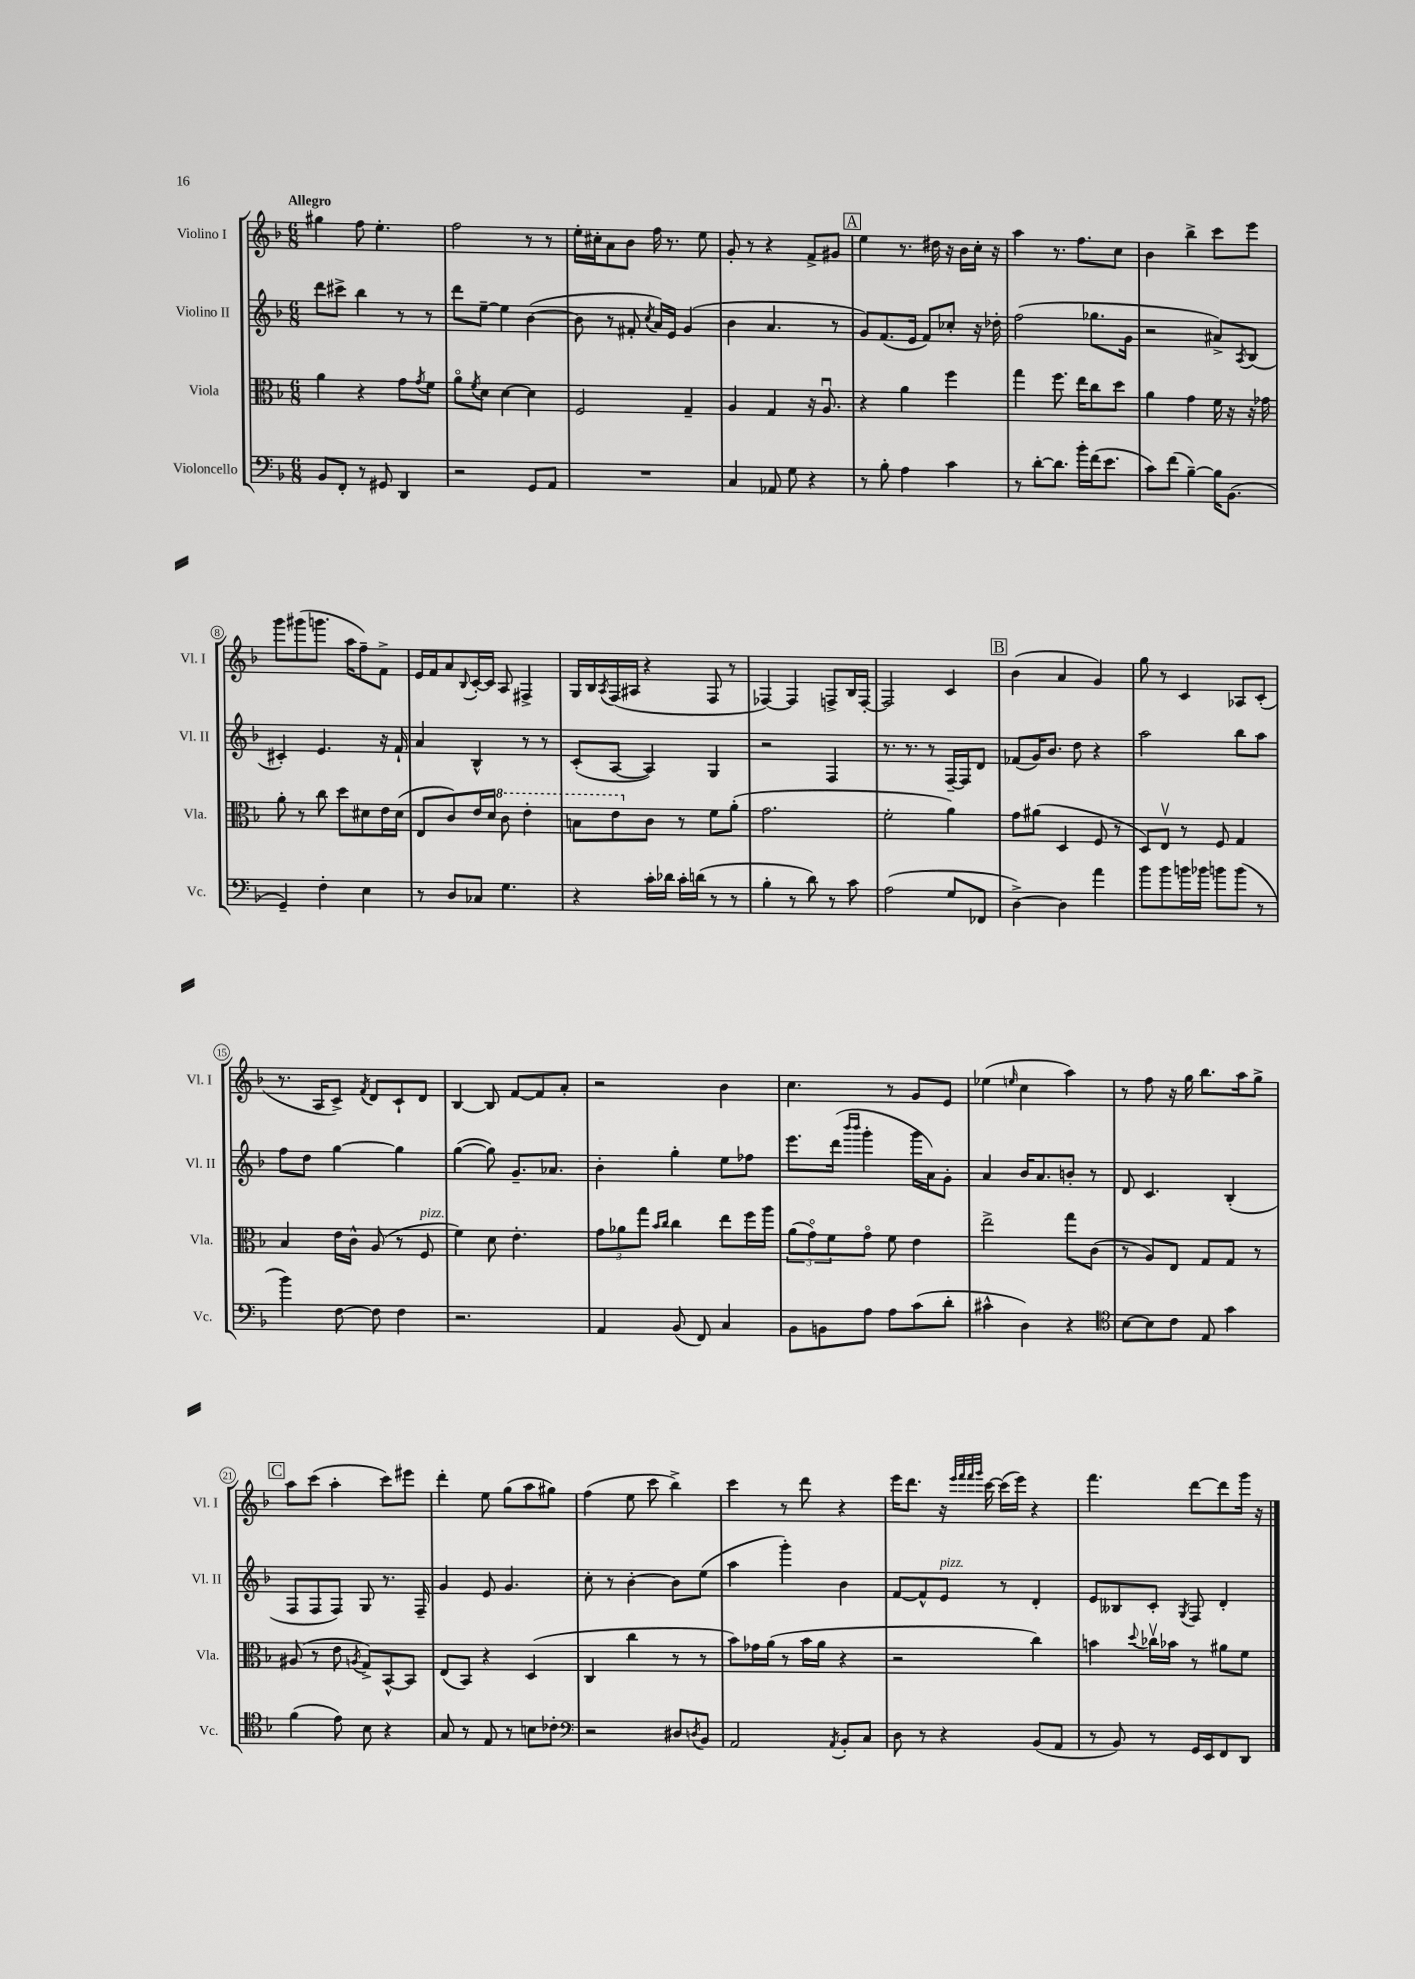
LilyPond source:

<<
\new StaffGroup <<
\new Staff = "s0" \with { instrumentName = "Violino I" shortInstrumentName = "Vl. I" } {
    \clef treble \key f \major \numericTimeSignature \time 6/8 \tempo "Allegro"
    gis''4 f''8 e''4.-. |
    f''2 r8 r8 |
    e''16-. cis''16-. a'8 bes'8 f''16 r8. e''8 |
    g'8-. r8 r4 f'8-> gis'8 |
    \mark \markup { \box "A" } e''4 r8. dis''16 r16 bes'16 c''16-. r16 |
    a''4 r8. f''8. c''8 |
    bes'4 bes''4-> c'''8 e'''8 |
    g'''8 gis'''8( g'''8. a''16 f''8--) f'8-> |
    e'16 f'16 a'8 \appoggiatura { bes8 } c'16~-. c'16 a8 fis4-> |
    g16 bes16 \acciaccatura { a8 } f16( ais16 r4 f8 r8 |
    fes4~) fes4 f8-> bes16 f16~-. |
    f2 c'4 |
    \mark \markup { \box "B" } bes'4( a'4 g'4) |
    g''8 r8 c'4 aes8 c'8-.( |
    r8. a16 c'8->) \acciaccatura { f'8 } d'8 c'8-! d'8 |
    bes4~ bes8 f'8~ f'8 a'8-. |
    r2 bes'4 |
    c''4. r8 g'8 e'8 |
    ees''4( \grace { e''16 } c''4 a''4) |
    r8 f''8 r16 g''16 bes''8. a''16 g''8-> |
    \mark \markup { \box "C" } a''8 c'''8( a''4-. c'''8) eis'''8 |
    d'''4-. e''8 g''8( a''8 gis''8) |
    f''4( e''8 c'''8 bes''4->) |
    c'''4 r8 d'''8 r4 |
    e'''16 d'''8. r16 \grace { e'''32 f'''32 f'''32 g'''32 } c'''16~ c'''16( e'''16) r4 |
    f'''4. d'''8~ d'''8 g'''16 r16 \bar "|." |
}
\new Staff = "s1" \with { instrumentName = "Violino II" shortInstrumentName = "Vl. II" } {
    \clef treble \key f \major \numericTimeSignature \time 6/8
    d'''8 cis'''8-> bes''4 r8 r8 |
    d'''8 e''8~-- e''4 bes'4~( |
    bes'8 r8 fis'8-. \acciaccatura { c''8 } a'16) e'16 g'4( |
    bes'4 a'4. r8 |
    \mark \markup { \box "A" } g'8) f'8.( e'16 f'8) ces''8-. r16 des''16-. |
    f''2( ges''8. g'16 |
    r2 ais'8->) \acciaccatura { a8 } bes8( |
    cis'4-.) e'4. r16 f'16-! |
    a'4 bes4-^ r8 r8 |
    c'8-.( a8~ a4) g4 |
    r2 f4 |
    r8. r8. r8 f16~-- f16 d'8 |
    \mark \markup { \box "B" } fes'8( g'16) bes'8. d''8 r4 |
    a''2 bes''8 a''8 |
    f''8 d''8 g''4~ g''4 |
    g''4~( g''8) g'8.-- aes'8. |
    bes'4-. g''4-. e''8 fes''8 |
    e'''8. d'''16( \grace { bes'''16 bes'''16 } g'''4-. g'''16 a'16) g'8-. |
    a'4 bes'16 a'8. b'8-. r8 |
    d'8 c'4. bes4-.( |
    \mark \markup { \box "C" } f8 f8 f8) g8 r8. f16-- |
    g'4 e'8 g'4. |
    c''8-. r8 bes'4~-. bes'8 e''8( |
    a''4 g'''4-.) bes'4 |
    f'8~ f'8-^ e'8^\markup { \italic "pizz." } r8 d'4-. |
    e'8 beses8 c'8-. \acciaccatura { g8 } f8 d'4-. \bar "|." |
}
\new Staff = "s2" \with { instrumentName = "Viola" shortInstrumentName = "Vla." } {
    \clef alto \key f \major \numericTimeSignature \time 6/8
    a'4 r4 g'8 \acciaccatura { g'8 } f'8 |
    a'8\flageolet \acciaccatura { f'8 } d'8 d'4~ d'4 |
    f2 g4-- |
    a4 g4 r16 a8.\downbow |
    \mark \markup { \box "A" } r4 a'4 f''4 |
    g''4 f''8. e''16 c''8 d''8 |
    a'4 g'4 f'16 r16 r16 ges'16 |
    a'8-. r8 c''8 d''8 dis'8 e'16 dis'16( |
    e8 c'8) e'16 d'16 \ottava #1 c''8 e''4-. |
    b'8 e''8 \ottava #0 c'8 r8 f'8 a'8-.( |
    g'2. |
    f'2-. a'4) |
    \mark \markup { \box "B" } g'8 ais'8( d4 f8 r8 |
    d8) e8\upbow r8 f8 g4 |
    bes4 e'16 c'16-^ a8( r8 f8^\markup { \italic "pizz." } |
    f'4) d'8 e'4.-. |
    \tuplet 3/2 { g'8 aes'8 g''8 } \grace { bes'16 c''16 } c''4 e''8 f''16 a''16 |
    \tuplet 3/2 { a'8( g'8\flageolet) f'8 } g'8\flageolet f'8 e'4 |
    e''2-> g''8 c'8( |
    r8 a8) e8 g8 g8 r8 |
    \mark \markup { \box "C" } ais8( r8 e'8 \acciaccatura { a8 } g8->) bes,8~-^ bes,8 |
    e8( bes,8) r4 d4( |
    c4 c''4 r8 r8 |
    bes'8) ges'16 a'16( r8 bes'16 a'16 r4 |
    r2 c''4) |
    b'4 \appoggiatura { d''8 } ces''16\upbow bes'16 r8 ais'8 f'8 \bar "|." |
}
\new Staff = "s3" \with { instrumentName = "Violoncello" shortInstrumentName = "Vc." } {
    \clef bass \key f \major \numericTimeSignature \time 6/8
    bes,8 f,8-. r8 gis,8 d,4 |
    r2 g,8 a,8 |
    R2. |
    c4 aes,8 g8 r4 |
    \mark \markup { \box "A" } r8 bes8-. a4 c'4 |
    r8 d'8~-. d'8. bes'16-. f'16( e'8. |
    c'8) f'8( bes4~--) bes16 bes,8.( |
    g,4--) f4-. e4 |
    r8 d8 ces8 g4. |
    r4 c'16-. des'16 c'16-. d'16( r8 r8 |
    bes4-. r8 d'8) r8 c'8 |
    a2( g8 fes,8 |
    \mark \markup { \box "B" } d4~->) d4 a'4 |
    bes'8 bes'8 b'16 bes'16 b'8 b'8( r8 |
    bes'4) f8~ f8 f4 |
    r2. |
    a,4 bes,8( f,8) c4 |
    bes,8 b,8 a8 a8 c'8( d'8-. |
    cis'4-^ d4) r4 |
    \clef tenor bes8~ bes8 c'8 e8 g'4 |
    \mark \markup { \box "C" } f'4( e'8) bes8 r4 |
    g8 r8 e8 r8 b8 ces'8-. |
    \clef bass r2 dis8 \acciaccatura { d8 } bes,8 |
    a,2 \acciaccatura { a,8 } bes,8-. c8 |
    d8 r8 r4 bes,8( a,8 |
    r8 bes,8) r8 g,16 e,16 f,8 d,8 \bar "|." |
}
>>
>>
\layout { \context { \Score \override BarNumber.stencil = #(make-stencil-circler 0.1 0.3 ly:text-interface::print) } }
